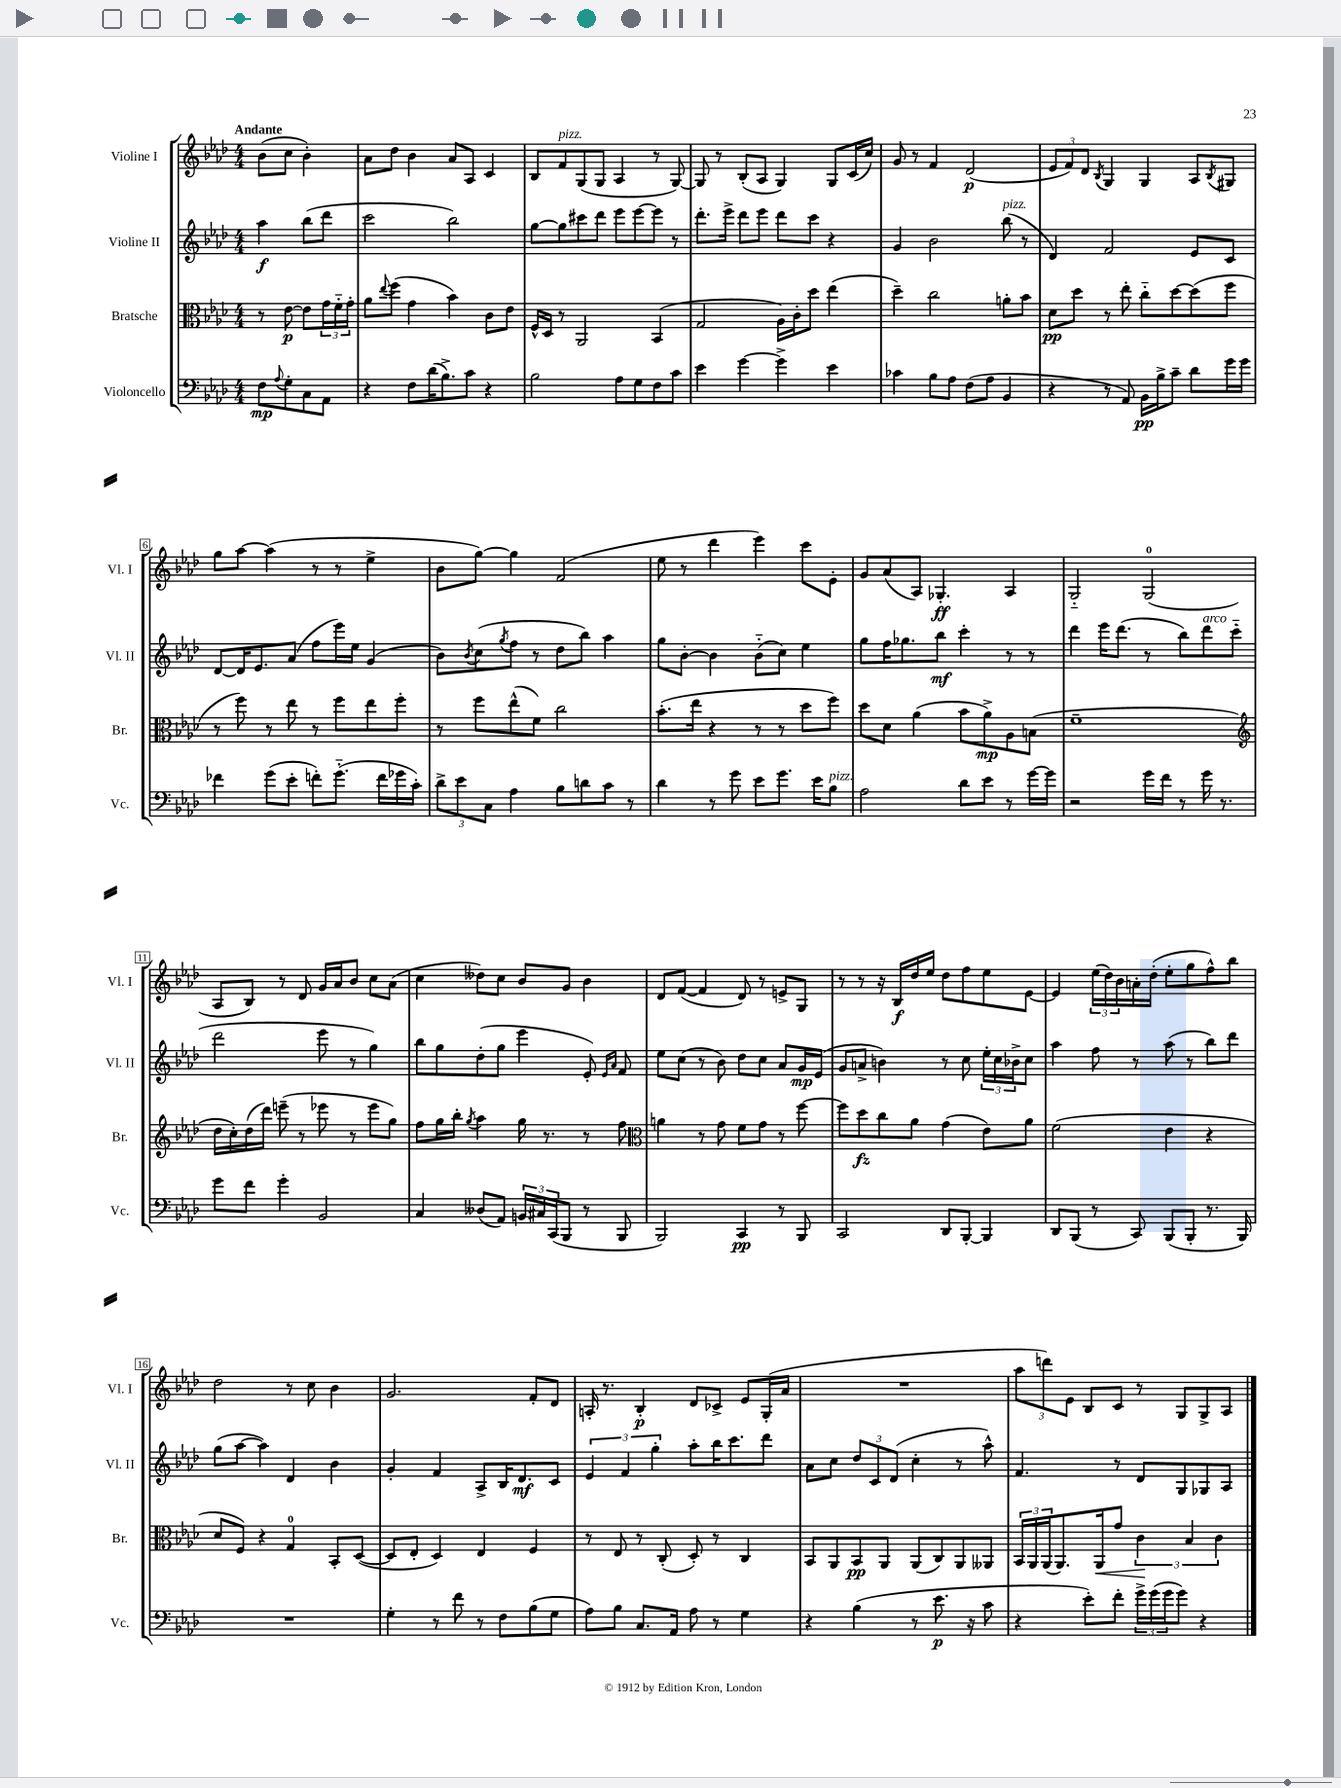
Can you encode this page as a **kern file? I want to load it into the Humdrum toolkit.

**kern	**kern	**kern	**kern
*staff4	*staff3	*staff2	*staff1
*clefF4	*clefC3	*clefG2	*clefG2
*k[b-e-a-d-]	*k[b-e-a-d-]	*k[b-e-a-d-]	*k[b-e-a-d-]
*M4/4	*M4/4	*M4/4	*M4/4
8F	8r	4aa-	(8b-
8qqA-	.	.	.
8G'	[8e-	.	8cc
8C	8e-]	(8bb-	4b-')
8AA-	24g	8ddd-	.
.	24f'~	.	.
.	24g'	.	.
=	=	=	=
4r	8a-	2ccc	8a-
.	8qqee-	.	.
.	(8ff	.	8dd-
8F	4g	.	4b-
(16d-	.	.	.
8.B-^)	.	.	.
.	4b-)	2bb-)	8a-
8c	.	.	8A-
4r	8c	.	4c
.	8e-	.	.
=	=	=	=
2B-	16F^^	[8gg	8B-
.	16D-	.	.
.	8r	8gg]	8f
.	2AA-	8ccc#	(8G
.	.	8ddd-	8G
8A-	.	8eee-	4A-
8G	.	[8eee-	.
8F	(4BB-	8eee-]	8r
8c	.	8r	[8G)
=	=	=	=
4e-	2G	8.ddd-'	8G]
.	.	.	8r
.	.	16eee-^	.
[4g	.	8ddd-	(8B-'
.	.	8eee-	8A-
4g^]	16A-)	8ddd-	4G)
.	16c'	.	.
.	8dd-	8ccc	.
4e-	(4ee-	4r	8G
.	.	.	(16c
.	.	.	16cc)
=	=	=	=
4c-	4dd-~)	4g	8g
.	.	.	8r
8B-	2cc	2b-	4f
8A-	.	.	.
(8F	.	.	(2d-
8A-	.	.	.
4BB-	8a'	(8bb-	.
.	8b-	8r	.
=	=	=	=
4r	8d-	4d-)	12e-
.	.	.	12f)
.	8dd-	.	.
.	.	.	12d-
.	.	.	8qB-
8r	8r	2f	4G
8AA-)	8ee-'	.	.
16BB-	8cc'~	.	4G
16B-^	.	.	.
8c~	[8dd-	.	.
8d-	(8dd-]	8e-	8A-
.	.	.	8qB-
16g	8ff	8c	8G#
16g	.	.	.
=	=	=	=
4f-	8r	[8d-	8gg
.	8ff)	16d-]	[8aa-
.	.	8.e-	.
(8g	8r	.	(4aa-]
8e-'	8ee-	(8a-	.
8f')	8r	8ff	8r
(8.g'~	8ff	16eee-)	8r
.	.	16ee-	.
.	8ee-	(4g	4ee-^
16f	.	.	.
16g-	8ff'	.	.
16c')	.	.	.
=	=	=	=
12d-^	8r	8b-)	8b-
12e-	.	.	.
.	.	8qb-	.
.	8ff	(8cc	[8gg)
12C	.	.	.
.	.	8qgg	.
4A-	(8ee-^^	8ff	4gg]
.	8f)	8r	.
8B-	2cc	8dd-	(2f
8d	.	8bb-)	.
8c	.	4aa-	.
8r	.	.	.
=	=	=	=
4d-	(8.b-'	8gg	8ee-
.	.	[8b-'	8r
.	16ee-	.	.
8r	4r	4b-]	4ddd-
8g	.	.	.
8e-	8r	(8b-'~	4eee-)
8.g	8r	8cc)	.
.	8dd-	4ee-	8ccc
16e-	.	.	.
8B-	8ff)	.	8e-'
=	=	=	=
2A-	8dd-	8gg	8g
.	8d-	16ff	(8a-
.	.	8.gg-	.
.	(4a-	.	8A-)
.	.	8bb-	4.G-'
8d-	8b-	4ccc'	.
8e-	8a-^)	.	.
8r	8A-	8r	4A-
[16g	(8B	8r	.
16g]	.	.	.
=	=	=	=
2r	1f~	4ddd-	2G'~
.	.	16eee-	.
.	.	(8.ddd-	.
16g	.	8r	(2G
16f	.	.	.
8r	.	8bb-)	.
16g	.	8ddd-	.
8.r	.	.	.
.	.	(8ccc'~	.
=	=	=	=
*	*clefG2	*	*
8g	16dd-	2ddd-	8A-
.	16cc')	.	.
8f	(16dd-	.	8B-)
.	16ddd-)	.	.
4g'	(8eee~	.	8r
.	8r	.	8d-
2BB-	8eee-	8eee-	16g
.	.	.	16a-
.	8r	8r	8b-
.	8eee-	4gg)	8cc
.	8gg)	.	(8a-
=	=	=	=
4C	8ff	8bb-	4cc
.	16gg	8gg	.
.	16bb-'	.	.
.	8qgg	.	.
(8D--	4aa-	(8dd-'	8dd--)
8AA-)	.	8gg	8cc
24BB	16gg	4eee-	8b-
24C#	.	.	.
.	8.r	.	.
(24CC	.	.	.
8BBB-	.	.	8g
8r	8r	8e-')	4b-
.	.	16qqe-	.
.	.	16qqa-	.
8BBB-	8ff	8f	.
=	=	=	=
*	*clefC3	*	*
2BBB-)	4a	8ee-	8d-
.	.	(8cc	([8f
.	8r	8r	4f]
.	8g	8b-)	.
4CC	8f	8dd-	8d-)
.	8g	8cc	8r
8r	8r	8a-	8e^
8BBB-	[8ff	16g	8G
.	.	(16e-	.
=	=	=	=
2CC	8ff]	8g	8r
.	8dd-	8a^	8r
.	8cc	4b)	16r
.	.	.	16B-
.	8a-	.	16dd-
.	.	.	16ee-
8DD-	(4g	8r	8dd-
[8BBB-'	.	8cc	8ff
4BBB-]	8e-)	24ee-'	8ee-
.	.	24cc	.
.	.	24b-^	.
.	8a-	8cc	[8e-
=	=	=	=
8DD-	(2f	4aa-	4e-]
(8BBB-	.	.	.
8r	.	8ff	(24ee-
.	.	.	24dd-)
.	.	.	24b-
8CC)	.	8r	16a'
.	.	.	(16dd-'
(8BBB-	4e-	(8aa-	8ee-'
8BBB-'	.	8r	8gg
8.r	4r	8bb-)	8ff^^)
.	.	8ddd-	8bb-
16BBB-)	.	.	.
=	=	=	=
1r	8d-	(8gg	2dd-
.	8F)	[8aa-	.
.	4r	4aa-])	.
.	4G	4d-	8r
.	.	.	8cc
.	8BB-'	4b-	4b-
.	([8D-	.	.
=	=	=	=
4G'	8D-]	4g'	2.g
.	8E-'	.	.
8r	4D-)	4f	.
8f	.	.	.
8r	4E-	8A-^	.
8F	.	16B-	.
.	.	8.d-	.
(8B-	4F	.	8f'
8G	.	8c	8d-
=	=	=	=
8A-)	8r	6e-	16A'
.	.	.	8.r
8B-	8E-	.	.
.	.	6f	.
8.C	8r	.	4B-'
.	.	6gg'	.
.	(8C'	.	.
16AA-	.	.	.
8A-	8D-')	8aa-'	8d-
8r	8r	16bb-	8c-^
.	.	8.ccc	.
4G	4C	.	8e-
.	.	8ddd-	(16G'
.	.	.	16a-
=	=	=	=
4r	8BB-	8a-	1r
.	8AA-	8cc	.
(4B-	8BB-	12dd-	.
.	.	12c	.
.	8AA-	.	.
.	.	(12d-	.
8r	(8AA-	4cc'	.
8.e-	8C)	.	.
.	8AA-	8r	.
16r	.	.	.
8c	8AA--	8aa-^^)	.
=	=	=	=
4r	24BB-	4.f	12aa-
.	24AA-	.	.
.	(24AA-	.	12ddd)
.	8.AA-)	.	.
.	.	.	12e-
8e-')	.	.	8B-
.	16AA-	.	.
8f'	8g	8r	8c
24g^	6c	8d-	8r
(24g	.	.	.
24g	.	.	.
8g)	.	8G	8G
.	6B-	.	.
4r	.	8G-	8G^
.	6c	.	.
.	.	8A-	8A-
==	==	==	==
*-	*-	*-	*-
